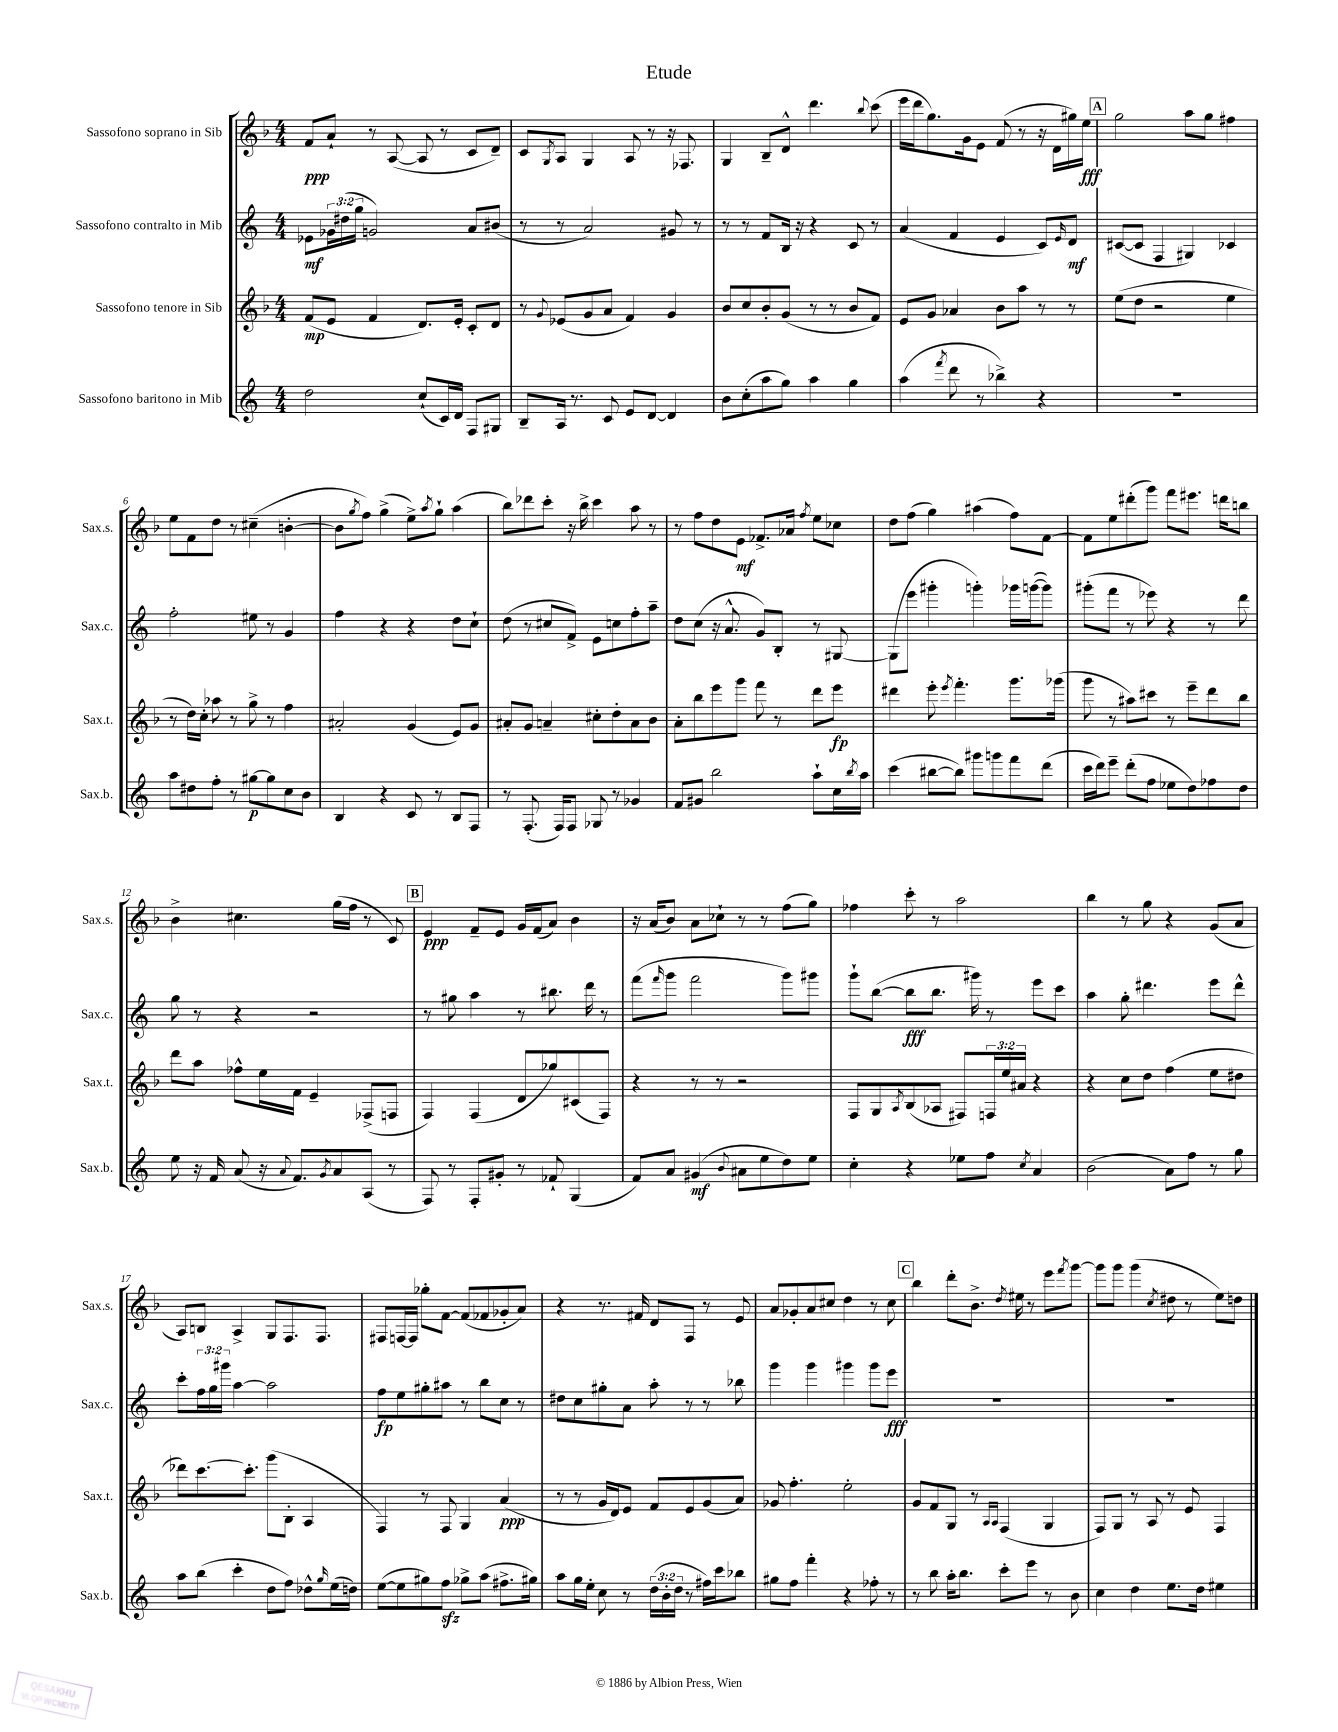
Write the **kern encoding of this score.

**kern	**dynam	**kern	**dynam	**kern	**dynam	**kern	**dynam
*part4	*part4	*part3	*part3	*part2	*part2	*part1	*part1
*staff4	*staff4	*staff3	*staff3	*staff2	*staff2	*staff1	*staff1
*I"Sassofono baritono in Mib	*	*I"Sassofono tenore in Sib	*	*I"Sassofono contralto in Mib	*	*I"Sassofono soprano in Sib	*
*I'Sax.b.	*	*I'Sax.t.	*	*I'Sax.c.	*	*I'Sax.s.	*
*clefG2	*	*clefG2	*	*clefG2	*	*clefG2	*
*k[]	*	*k[b-]	*	*k[]	*	*k[b-]	*
*M4/4	*	*M4/4	*	*M4/4	*	*M4/4	*
=1	=1	=1	=1	=1	=1	=1	=1
2dd\	.	(8f/L	mp	8e-X\L	mf	8f/L	ppp
.	.	8e/J	.	24g-X\L	.	8a`/J	.
.	.	.	.	(24dd#X\	.	.	.
.	.	.	.	24gg\JJ	.	.	.
.	.	4f/	.	2gn/)	.	8r	.
.	.	.	.	.	.	([8A/	.
(8cc`/L	.	8.d/L)	.	.	.	8A/]	.
16c/L)	.	.	.	.	.	8r	.
16d/JJ	.	16e'/Jk	.	.	.	.	.
8F/L	.	8c'/L	.	8a/L	.	8c/L	.
8G#X/J	.	8d/J	.	(8b#X/J	.	8d~/J)	.
=2	=2	=2	=2	=2	=2	=2	=2
8B~/L	.	8r	.	8r	.	8c/L	.
.	.	8qqg/	.	.	.	8qG/	.
16A/Jk	.	(8e-X/L	.	8r	.	8A/J	.
8.r	.	.	.	.	.	.	.
.	.	8g/	.	2a/)	.	4G/	.
8c/	.	8a/J	.	.	.	.	.
8e/L	.	4f/)	.	.	.	8A/	.
[8d/J	.	.	.	.	.	8r	.
4d/]	.	4g/	.	8g#X/	.	16r	.
.	.	.	.	.	.	8.F-X/	.
.	.	.	.	8r	.	.	.
=3	=3	=3	=3	=3	=3	=3	=3
8b\L	.	8b-/L	.	8r	.	4G/	.
(8cc'\	.	8cc/	.	8r	.	.	.
8aa\	.	8b-'/	.	8f/L	.	8B-~/L	.
8gg\J)	.	(8g/J	.	16B/Jk	.	8d^^/J	.
.	.	.	.	16r	.	.	.
4aa\	.	8r	.	4r	.	4.ddd\	.
.	.	8r	.	.	.	.	.
4gg\	.	8b-/L	.	8c/	.	.	.
.	.	.	.	.	.	8qqbb-/	.
.	.	8f/J)	.	8r	.	(8ccc\	.
=4	=4	=4	=4	=4	=4	=4	=4
(4aa\	.	8e/L	.	(4a/	.	16eee\LL	.
.	.	.	.	.	.	16ddd\J	.
.	.	8g/J	.	.	.	8.gg\)	.
8qfff/	.	.	.	.	.	.	.
8ddd\	.	4a-X/	.	4f/	.	.	.
.	.	.	.	.	.	16g\k	.
8r	.	.	.	.	.	8e\J	.
4bb-X^\)	.	8b-\L	.	4e/	.	(8f/	.
.	.	8aa\J	.	.	.	8r	.
4r	.	8r	.	8c/L)	.	16r	.
.	.	.	.	.	.	16d\LL	.
.	.	.	.	16qqe/	.	.	.
.	.	8r	.	8d/J	mf	16gg#X\)	.
.	.	.	.	.	.	16ee\JJ	fff
!!LO:REH:place=s1:t=A
=5	=5	=5	=5	=5	=5	=5	=5
1r	.	(8ee\L	.	([8c#X/L	.	2gg\	.
.	.	8dd\J	.	8c#/J]	.	.	.
.	.	2r	.	4F/	.	.	.
.	.	.	.	4G#X/)	.	8aa\L	.
.	.	.	.	.	.	8gg\J	.
.	.	4ee\	.	4c-X/	.	4ff#X\	.
!!LO:LB:g=z
=6	=6	=6	=6	=6	=6	=6	=6
8aa\L	.	8r	.	2ff'\	.	8ee\L	.
8dd#X\	.	16dd\LL)	.	.	.	8f\	.
.	.	16cc'\JJ	.	.	.	.	.
8ff'\J	.	8aa-X\	.	.	.	8dd\J	.
8r	.	8r	.	.	.	8r	.
[8gg#X\L	p	8gg^\	.	8ee#X\	.	(4cc#X~\	.
8gg#\]	.	8r	.	8r	.	.	.
8cc\	.	4ff\	.	4g/	.	[4bn'\	.
8b\J	.	.	.	.	.	.	.
=7	=7	=7	=7	=7	=7	=7	=7
4B/	.	2a#X'/	.	4ff\	.	8b\L]	.
.	.	.	.	.	.	8qgg/	.
.	.	.	.	.	.	8ff\J)	.
4r	.	.	.	4r	.	(4gg^\	.
8c/	.	(4g/	.	4r	.	8ee^\L)	.
.	.	.	.	.	.	8qaa/	.
8r	.	.	.	.	.	8gg`\J	.
8B/L	.	8e/L)	.	8dd\L	.	(4aa\	.
8F/J	.	8g/J	.	8cc`\J	.	.	.
=8	=8	=8	=8	=8	=8	=8	=8
8r	.	8a#X'/L	.	(8dd\	.	8bb-\L)	.
(8.F'/	.	8g/J	.	8r	.	8ddd-X\	.
.	.	4an~/	.	8cc#X/L	.	8ccc'\J	.
16F/KL)	.	.	.	.	.	.	.
8F/J	.	.	.	8f^/J)	.	16r	.
.	.	.	.	.	.	16bb-^\	.
8G-X/	.	8cc#X'\L	.	8e\L	.	4ccc\	.
8r	.	8dd'\	.	8ccn\	.	.	.
4g-X/	.	8a\	.	8ff'\	.	8aa\	.
.	.	8b-\J	.	8aa~\J	.	8r	.
=9	=9	=9	=9	=9	=9	=9	=9
8f/L	.	8a'\L	.	8dd\L	.	8r	.
8g#X/J	.	8bb-\	.	(8cc\J	.	8ff\L	.
2bb\	.	8eee\	.	16r	.	8dd\	.
.	.	.	.	8.a^^/	.	.	.
.	.	8ggg\J	.	.	.	8e\J	mf
.	.	8fff\	.	8g/L)	.	8.f-X^/L	.
.	.	8r	.	8B'/J	.	.	.
.	.	.	.	.	.	16a-X/Jk	.
.	.	.	.	.	.	8qff/	.
8aa`\L	.	8ddd\L	.	8r	.	8ee\L	.
16cc\L	.	8eee\J	fp	[8G#X/	.	8cc-X\J	.
8qbb/	.	.	.	.	.	.	.
16aa\JJ	.	.	.	.	.	.	.
=10	=10	=10	=10	=10	=10	=10	=10
(4ccc\	.	4ddd#X\	.	(8G#\L]	.	8dd\L	.
.	.	.	.	8eee\J	.	(8ff\J	.
[8bb#X\L	.	8eee'\	.	4ggg#X'\	.	4gg\)	.
.	.	8qeee/	.	.	.	.	.
8bb#\J])	.	4.fff'\	.	.	.	.	.
8ggg#X\L	.	.	.	4gggn'\)	.	(4aa#X\	.
8gggn\	.	.	.	.	.	.	.
8fff\	.	8.ggg\L	.	16ggg-X\LL	.	8ff\L)	.
.	.	.	.	([16gggn\J	.	.	.
(8ddd\J	.	.	.	8ggg\J])	.	[8f\J	.
.	.	(16ggg-X\Jk	.	.	.	.	.
=11	=11	=11	=11	=11	=11	=11	=11
16ccc\LL	.	8ggg\	.	(8ggg#X'\L	.	8f\L]	.
16ddd\J)	.	.	.	.	.	.	.
8eee~\J	.	8r	.	8fff\J	.	8ee\	.
(8ddd'\L	.	8aa#X\L)	.	8r	.	(8ddd#X'\	.
8ff\J	.	8ccc#X\J	.	8eee-X\)	.	8ggg\J)	.
8ee-X\L	.	8r	.	4r	.	8fff\L	.
8dd\)	.	8eee~\L	.	.	.	8.eee#X\J	.
8ff-X\	.	8ddd\	.	8r	.	.	.
.	.	.	.	.	.	16dddn\KL	.
8dd\J	.	8bb-\J	.	8ddd\	.	8bbn\J	.
!!LO:LB:g=z
=12	=12	=12	=12	=12	=12	=12	=12
8ee\	.	8ddd\L	.	8gg\	.	4b-^\	.
16r	.	8aa\J	.	8r	.	.	.
16f/	.	.	.	.	.	.	.
(8a/	.	8ff-X^^\L	.	4r	.	4.cc#X\	.
16r	.	16ee\L	.	.	.	.	.
8qqa/	.	.	.	.	.	.	.
8.f/L)	.	16f\JJ	.	.	.	.	.
.	.	4e~/	.	2r	.	.	.
8qg/	.	.	.	.	.	.	.
8a/	.	.	.	.	.	(16gg\LL	.
.	.	.	.	.	.	16ff\JJ	.
(8A/J	.	(8F-X^/L	.	.	.	8r	.
8r	.	8Fn/J	.	.	.	8c/)	.
!!LO:REH:place=s1:t=B
=13	=13	=13	=13	=13	=13	=13	=13
8F/)	.	4F/)	.	8r	.	4e/	ppp
8r	.	.	.	8gg#X\	.	.	.
8F'/L	.	(4F/	.	4aa\	.	8f~/L	.
8g#X'/J	.	.	.	.	.	8e/J	.
8r	.	8d/L	.	8r	.	16g/LL	.
.	.	.	.	.	.	(16f/J	.
8f-X`/	.	8gg-X/)	.	8.bb#X\	.	8a/J)	.
(4G/	.	(8c#X/	.	.	.	4b-\	.
.	.	.	.	16ddd\	.	.	.
.	.	8F/J)	.	8r	.	.	.
=14	=14	=14	=14	=14	=14	=14	=14
8f/L)	.	4r	.	(8fff\L	.	16r	.
.	.	.	.	.	.	(16a/KL	.
.	.	.	.	16qqfff/	.	.	.
8a/J	.	.	.	8ggg\J	.	8b-/J)	.
(4g#X/	mf	8r	.	2fff\	.	8a\L	.
.	.	8r	.	.	.	8cc-X`\J	.
8qqb/	.	.	.	.	.	.	.
8a#X\L	.	2r	.	.	.	8r	.
8ee\	.	.	.	.	.	8r	.
8dd\)	.	.	.	8ggg\L)	.	(8ff\L	.
8ee\J	.	.	.	8ggg#X\J	.	8gg\J)	.
=15	=15	=15	=15	=15	=15	=15	=15
4cc'\	.	8F/L	.	8ggg`\L	.	4ff-X\	.
.	.	8G/	.	([8bb\J	.	.	.
.	.	8qA/	.	.	.	.	.
4r	.	(8B-/	.	8bb\L]	fff	8ccc'\	.
.	.	8A-X/J	.	8.bb\J	.	8r	.
8ee-X\L	.	8F#X/L)	.	.	.	2aa\	.
.	.	.	.	16ggg#X\)	.	.	.
8ff\J	.	24Fn/L	.	8r	.	.	.
.	.	24ee/	.	.	.	.	.
.	.	24a#X/JJ	.	.	.	.	.
8qcc/	.	.	.	.	.	.	.
4a/	.	4r	.	8eee\L	.	.	.
.	.	.	.	8ccc\J	.	.	.
=16	=16	=16	=16	=16	=16	=16	=16
(2b\	.	4r	.	4aa\	.	4bb-\	.
.	.	8cc\L	.	8gg'\	.	8r	.
.	.	8dd\J	.	4.ddd#X\	.	8gg\	.
8a\L)	.	(4ff\	.	.	.	4r	.
8ff\J	.	.	.	.	.	.	.
8r	.	8ee\L	.	8eee\L	.	(8g/L	.
8gg\	.	8dd#X\J	.	8ddd#^^\J	.	8a/J	.
!!LO:LB:g=z
=17	=17	=17	=17	=17	=17	=17	=17
8aa\L	.	8ddd-X\L)	.	8ccc'\L	.	8A/L)	.
(8bb\J	.	[8.ccc\	.	24ff\L	.	8Bn/J	.
.	.	.	.	24gg\	.	.	.
.	.	.	.	24ggg#X\JJ	.	.	.
4ccc'\	.	.	.	[4aa\	.	4A^/	.
.	.	8.ccc'\J]	.	.	.	.	.
8dd\L	.	(8ggg\L	.	2aa\]	.	8G/L	.
8ff\J)	.	8B-'\J	.	.	.	8.F/	.
8dd-X^^\L	.	4A/	.	.	.	.	.
.	.	.	.	.	.	8.F/J	.
16qqgg/	.	.	.	.	.	.	.
(16ee\L	.	.	.	.	.	.	.
16ddn\JJ)	.	.	.	.	.	.	.
=18	=18	=18	=18	=18	=18	=18	=18
([8ee\L	.	4F/)	.	8ff\L	fp	8F#X/L	.
8ee\]	.	.	.	8ee\	.	[16Fn/L	.
.	.	.	.	.	.	16F/JJ]	.
8gg#X\)	.	8r	.	8gg#X'\	.	8gg-X'\L	.
8ffzz\J	.	8F/	.	8aa#X\J	.	[8f\J	.
8gg-X^\L	.	4G/	.	8r	.	(8f/L]	.
(8aa\J	.	.	.	8bb\L	.	8f-X/	.
8.ff#X^\L	.	(4a/	ppp	8cc\J	.	8g-X'/	.
.	.	.	.	8r	.	8a/J)	.
16gg#X\Jk)	.	.	.	.	.	.	.
=19	=19	=19	=19	=19	=19	=19	=19
8aa\L	.	8r	.	8dd#X\L	.	4r	.
16gg\L	.	8r	.	8cc\	.	.	.
16ee'\JJ	.	.	.	.	.	.	.
8cc\	.	16g/LL	.	8gg#X'\	.	8.r	.
.	.	16d/J)	.	.	.	.	.
8r	.	8e/J	.	8a\J	.	.	.
.	.	.	.	.	.	16f#X/	.
(24dd\LL	.	8f/L	.	8aa'\	.	8d/L	.
24b'\	.	.	.	.	.	.	.
24dd\JJ	.	.	.	.	.	.	.
8r	.	8e/	.	8r	.	8F/J	.
16ff#X\LL)	.	(8g/	.	8r	.	8r	.
16ccc\J	.	.	.	.	.	.	.
8bb-X\J	.	8a/J)	.	8bb-X\	.	8e/	.
=20	=20	=20	=20	=20	=20	=20	=20
8gg#X\L	.	8g-X/	.	4ggg\	.	8a/L	.
8ff\J	.	4.ff'\	.	.	.	8g-X'/	.
4fff'\	.	.	.	4ggg\	.	8a/	.
.	.	.	.	.	.	8cc#X/J	.
4r	.	2ee'\	.	4ggg#X\	.	4dd\	.
8ff-X'\	.	.	.	8ggg#\L	.	8r	.
8r	.	.	.	8eee\J	fff	8cc#\	.
!!LO:REH:place=s1:t=C
=21	=21	=21	=21	=21	=21	=21	=21
8r	.	8g/L	.	1r	.	4bb-\	.
8bb\	.	8f/	.	.	.	.	.
16aa'\KL	.	8G/J	.	.	.	8ddd'\L	.
8.bb\J	.	.	.	.	.	.	.
.	.	8r	.	.	.	8.b-^\J	.
.	.	16qqA/LL	.	.	.	.	.
.	.	16qqA/JJ	.	.	.	.	.
8ccc'\L	.	(4F/	.	.	.	.	.
.	.	.	.	.	.	8qdd/	.
.	.	.	.	.	.	16ee#X\	.
8eee\J	.	.	.	.	.	8r	.
8r	.	4G/	.	.	.	8eee\L	.
.	.	.	.	.	.	8qfff/	.
8b\	.	.	.	.	.	[8ggg\J	.
=22	=22	=22	=22	=22	=22	=22	=22
4cc\	.	8F/L)	.	1r	.	8ggg\L]	.
.	.	8G/J	.	.	.	8ggg\J	.
4dd\	.	8r	.	.	.	(4ggg\	.
.	.	8A/	.	.	.	.	.
.	.	.	.	.	.	8qcc/	.
8.ee\L	.	8r	.	.	.	8dd#X\	.
.	.	8e/	.	.	.	8r	.
16dd\Jk	.	.	.	.	.	.	.
4ee#X\	.	4F/	.	.	.	8ee\L)	.
.	.	.	.	.	.	8ddn\J	.
==	==	==	==	==	==	==	==
*-	*-	*-	*-	*-	*-	*-	*-
